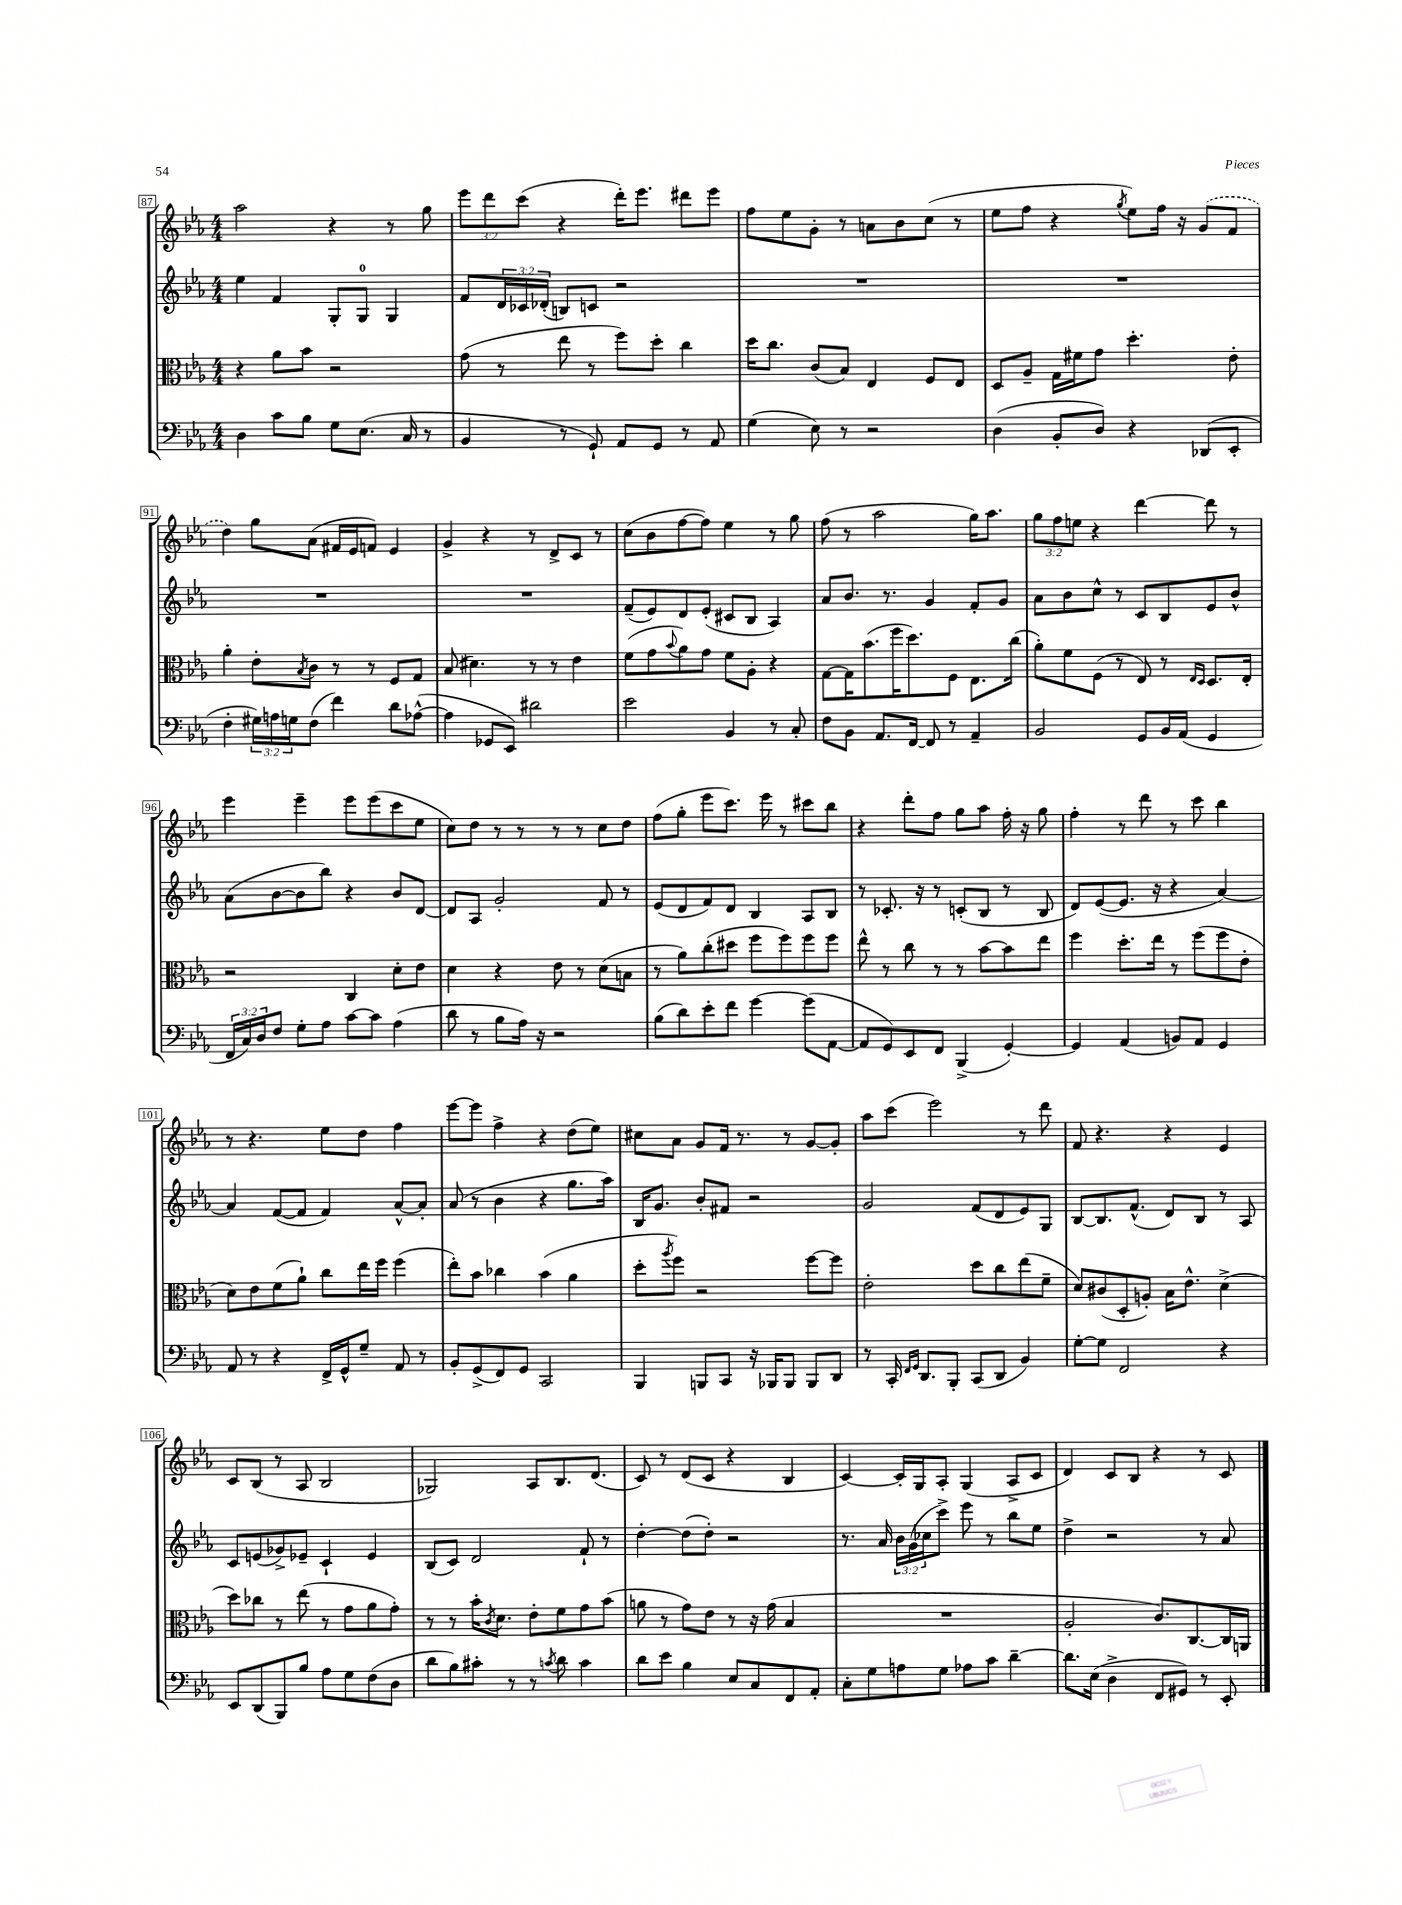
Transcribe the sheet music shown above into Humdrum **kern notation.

**kern	**kern	**kern	**kern
*part4	*part3	*part2	*part1
*staff4	*staff3	*staff2	*staff1
*clefF4	*clefC3	*clefG2	*clefG2
*k[b-e-a-]	*k[b-e-a-]	*k[b-e-a-]	*k[b-e-a-]
*M4/4	*M4/4	*M4/4	*M4/4
=87	=87	=87	=87
4D\	4r	4ee-\	2aa-\
8c\L	8a-\L	4f/	.
8B-\J	8b-\J	.	.
8G\L	2r	8G'/L	4r
(8.E-\J	.	8G/J	.
.	.	4G/	8r
16C/	.	.	.
8r	.	.	8gg\
=88	=88	=88	=88
4BB-/	(8g\	8f/L	12eee-\L
.	.	.	12ddd\
.	8r	24d/L	.
.	.	24c-X/	(12ccc\J
.	.	(24d-X'/JJ	.
8r	8ee-\	8Bn/L)	4r
8GG`/)	8r	8cn/J	.
8AA-/L	8ff\L)	2r	16ddd'\KL)
.	.	.	8.eee-\J
8GG/J	8dd'\J	.	.
8r	4cc\	.	8ddd#X\L
8AA-/	.	.	8eee-\J
=89	=89	=89	=89
(4G\	16dd\KL	1r	8ff\L
.	8.cc\J	.	.
.	.	.	8ee-\
8E-\)	(8c/L	.	8g'\J
8r	8B-/J)	.	8r
2r	4E-/	.	8an\L
.	.	.	8b-\
.	8F/L	.	(8cc\J
.	8E-/J	.	8r
=90	=90	=90	=90
(4D\	8D/L	1r	8ee-\L
.	8A-~/J	.	8ff\J
8BB-'/L	16G\LL	.	4r
.	16f#X\J	.	.
8D/J)	8g\J	.	.
.	.	.	8qgg/
4r	4.dd'\	.	8ee-\L)
.	.	.	16ff\Jk
.	.	.	16r
(8DD-X/L	.	.	(8g/L
8EE-'/J	8e-'\	.	8f/J
!!LO:LB:g=z
=91	=91	=91	=91
4F'\	4a-'\	1r	4dd\)
24G#X\LL)	8e-'\L	.	8gg\L
24An\	.	.	.
24Gn\J	.	.	.
.	8qB-/	.	.
(8F\J	8c\J	.	(8a-\J
4f\)	8r	.	16f#X/LL
.	.	.	16e-/J
.	8r	.	8fn/J)
8d\L	8F/L	.	4e-/
([8A-X^^\J	8G/J	.	.
=92	=92	=92	=92
4A-\]	(8B-/	1r	4g^/
.	4.d#X\)	.	.
8GG-X/L	.	.	4r
8EE-/J)	.	.	.
2d#X\	8r	.	8r
.	8r	.	8d^/L
.	4e-\	.	8c/J
.	.	.	8r
=93	=93	=93	=93
2e-\	(8f\L	(8f~/L	(8cc\L
.	8g\	8e-/)	8b-\
.	8qqb-/	.	.
.	8a-\)	8d/	[8ff\
.	8g\J	(8e-'/J	8ff\J])
4BB-/	8f\L	8c#X/L	4ee-\
.	8A-'\J	8B-/J	.
8r	4r	4A-/)	8r
8C'/	.	.	8gg\
=94	=94	=94	=94
8F\L	[8G\L	8a-/L	(8ff\
8BB-\J	16G\K]	8.b-/J	8r
.	(8.b-\	.	.
8.AA-/L	.	.	2aa-\
.	.	8.r	.
.	16ff\K	.	.
[16FF/Jk	8.dd\)	.	.
8FF/]	.	4g/	.
8r	8F\J	.	.
4AA-~/	8.E-\L	8f'/L	16gg\KL)
.	.	.	8.aa-\J
.	.	8g/J	.
.	(16cc\Jk	.	.
=95	=95	=95	=95
2BB-/	8a-'\L)	8a-\L	12gg\L
.	.	.	12ff\
.	8f\	8b-\	.
.	.	.	12een\J
.	(8F\J	8cc^^\J	4r
.	8r	8r	.
8GG/L	8E-/)	8c/L	[4ddd\
16BB-/L	8r	8B-/	.
(16AA-/JJ	.	.	.
.	16qqE-/LL	.	.
.	16qqD/JJ	.	.
4GG/	8.D/L	8e-/	8ddd\]
.	.	8b-^^/J	8r
.	16E-'/Jk	.	.
!!LO:LB:g=z
=96	=96	=96	=96
24FF/LL	2r	(8a-\L	4eee-\
24C/)	.	.	.
24D/J	.	.	.
8F/J	.	[8b-\	.
8G'\L	.	8b-\]	4eee-~\
8A-\J	.	8bb-\J)	.
[8c\L	4C/	4r	8eee-\L
8c\J]	.	.	(8eee-\
(4A-\	8d'\L	8b-/L	8ccc\
.	8e-\J	[8d/J	8ee-\J
=97	=97	=97	=97
8d\	4d\	8d/L]	8cc\L)
8r	.	8A-/J	8dd\J
8B-\L	4r	2g'/	8r
16A-\Jk)	.	.	8r
16r	.	.	.
2r	8e-\	.	8r
.	8r	.	8r
.	(8d\L	8f/	8cc\L
.	8Bn\J	8r	8dd\J
=98	=98	=98	=98
(8B-\L	8r	(8e-/L	(8ff\L
8d\)	8a-\L)	8d/	8gg'\J
8e-'\	(8cc'\	8f/)	8eee-\L
8f\J	8dd#X\J	8d/J	8.ccc\J)
[4g\	8ff\L	4B-/	.
.	.	.	16eee-\
.	8ff\)	.	8r
(8g\L]	8ff\	8A-/L	8ccc#X\L
[8AA-\J	8ff\J	8B-/J	8bb-\J
=99	=99	=99	=99
8AA-/L]	8ee-^^\	8r	4r
8GG/)	8r	8.c-X'/	.
8EE-/	8cc\	.	8ddd'\L
.	.	16r	.
8FF/J	8r	8r	8ff\J
(4BBB-^/	8r	(8cn'/L	8gg\L
.	[8b-\L	8B-/J	8aa-\J
[4GG'/)	8b-\]	8r	16ff'\
.	.	.	16r
.	8ee-\J	8B-/	8gg\
=100	=100	=100	=100
4GG/]	4ff\	8d/L)	4ff'\
.	.	([8e-/	.
(4AA-/	8.dd'\L	8.e-/J]	8r
.	.	.	8ddd\
.	16ee-\Jk	16r	.
8BBn/L)	8r	4r	8r
8AA-/J	(8ff\L	.	8ccc\
4GG/	8ff\	[4a-/)	4bb-\
.	8e-'\J	.	.
!!LO:LB:g=z
=101	=101	=101	=101
8AA-/	8d\L)	4a-/]	8r
8r	8e-\	.	4.r
4r	(8f\	([8f/L	.
.	8a-`\J)	8f/J]	.
16FF^/LL	8cc\L	4f/)	8ee-\L
16GG^^/J	.	.	.
8G~/J	16ee-\L	.	8dd\J
.	16ff\JJ	.	.
8AA-/	(4ff\	[8a-^^/L	4ff\
8r	.	8a-'/J]	.
=102	=102	=102	=102
8BB-'/L	8ee-'\L)	(8a-/	[8eee-\L
(8GG^/	8b-\J	8r	8eee-\J]
8FF/)	4cc-X\	4b-\	4ff^\
8GG/J	.	.	.
2CC/	(4b-\	4r	4r
.	4a-\	8.gg\L	(8dd\L
.	.	.	8ee-\J)
.	.	16aa-\Jk)	.
=103	=103	=103	=103
4BBB-/	8dd'\L	16B-/KL	8cc#X\L
.	.	8.g/J	.
.	8qaa-/	.	.
.	8ff\J)	.	8a-\J
8BBBn/L	2r	8b-'/L	8g/L
8CC/J	.	8f#X/J	16f/Jk
.	.	.	8.r
16r	.	2r	.
16BBB-X/KL	.	.	.
8BBB-/J	.	.	8r
8BBB-/L	[8ff\L	.	[8g/L
8DD/J	8ff\J]	.	8g'/J]
=104	=104	=104	=104
8r	2e-'\	2g/	8aa-\L
16CC'/	.	.	(8ccc\J
16qqFF/LL	.	.	.
16qqGG/JJ	.	.	.
8.DD/L	.	.	.
.	.	.	2eee-\)
8BBB-'/J	.	.	.
(8CC/L	8dd\L	(8f/L	.
8DD/J	8cc\	8d/	.
4BB-/)	(8ee-\	8e-/)	8r
.	8f~\J	8G/J	8ddd\
=105	=105	=105	=105
[8G'\L	8d/L)	[8B-/L	8f/
8G\J]	(8c#X/	8.B-/]	4.r
2FF/	8D'/	.	.
.	.	(8.f^^/J	.
.	8An'/J)	.	.
.	16B-\KL	8d/L)	4r
.	8.e-^^\J	.	.
.	.	8B-/J	.
4r	(4d^\	8r	4e-/
.	.	8A-/	.
!!LO:LB:g=z
=106	=106	=106	=106
8EE-/L	8dd\L)	8c/L	8c/L
(8DD/	8cc-X\J	(8en/	(8B-/J
8BBB-/)	8r	8g-X^/)	8r
8B-/J	(8ee-\	8e-X~/J	8A-/
8A-\L	8r	4c`/	2B-/
8G\	8g\L	.	.
(8F\	8a-\	4e-/	.
8D\J	8g'\J)	.	.
=107	=107	=107	=107
8d\L	8r	(8B-/L	2G-X/)
8B-\)	8r	8c/J)	.
8c#X'\J	16b-'\KL	2d/	.
.	8qc/	.	.
.	8.d\J	.	.
8r	.	.	.
8r	8e-'\L	.	8A-/L
8qcn/	.	.	.
8d\	8f\	.	8.B-/
4c\	8g\	8f`/	.
.	.	.	(8.d/J
.	(8b-\J	8r	.
=108	=108	=108	=108
8d\L	8an\	[4dd'\	8c/)
8e-\J	8r	.	8r
4B-\	8g\L)	(8dd\L]	(8d/L
.	8e-\J	8dd'\J)	8c/J
8E-/L	8r	2r	4r
8C/	16r	.	.
.	(16g\	.	.
8FF/	4B-/	.	4B-/
8AA-'/J	.	.	.
=109	=109	=109	=109
8C'\L	1r	8.r	[4c/)
8G\	.	.	.
.	.	16a-/	.
8An\	.	24b-\LL	16c'/LL]
.	.	(24g\	.
.	.	.	16G/J
.	.	24cc-X\J	.
8G\J	.	8ccc^\J)	8A-'/J
8A-X\L	.	8eee-\	(4G/
8c\J	.	8r	.
[4d~\	.	8bb-\L	8A-^/L
.	.	8ee-\J	8c/J
=110	=110	=110	=110
8.d\L]	2A-'/	4dd^\	4d/)
(16E-\Jk	.	.	.
4D^\	.	2r	8c/L
.	.	.	8B-/J
8FF/L	8.c/L)	.	4r
8GG#X/J)	.	.	.
.	[8.C/	.	.
8r	.	8r	8r
8EE-'/	16C/L]	8a-/	8c/
.	16AAn/JJ	.	.
==	==	==	==
*-	*-	*-	*-
